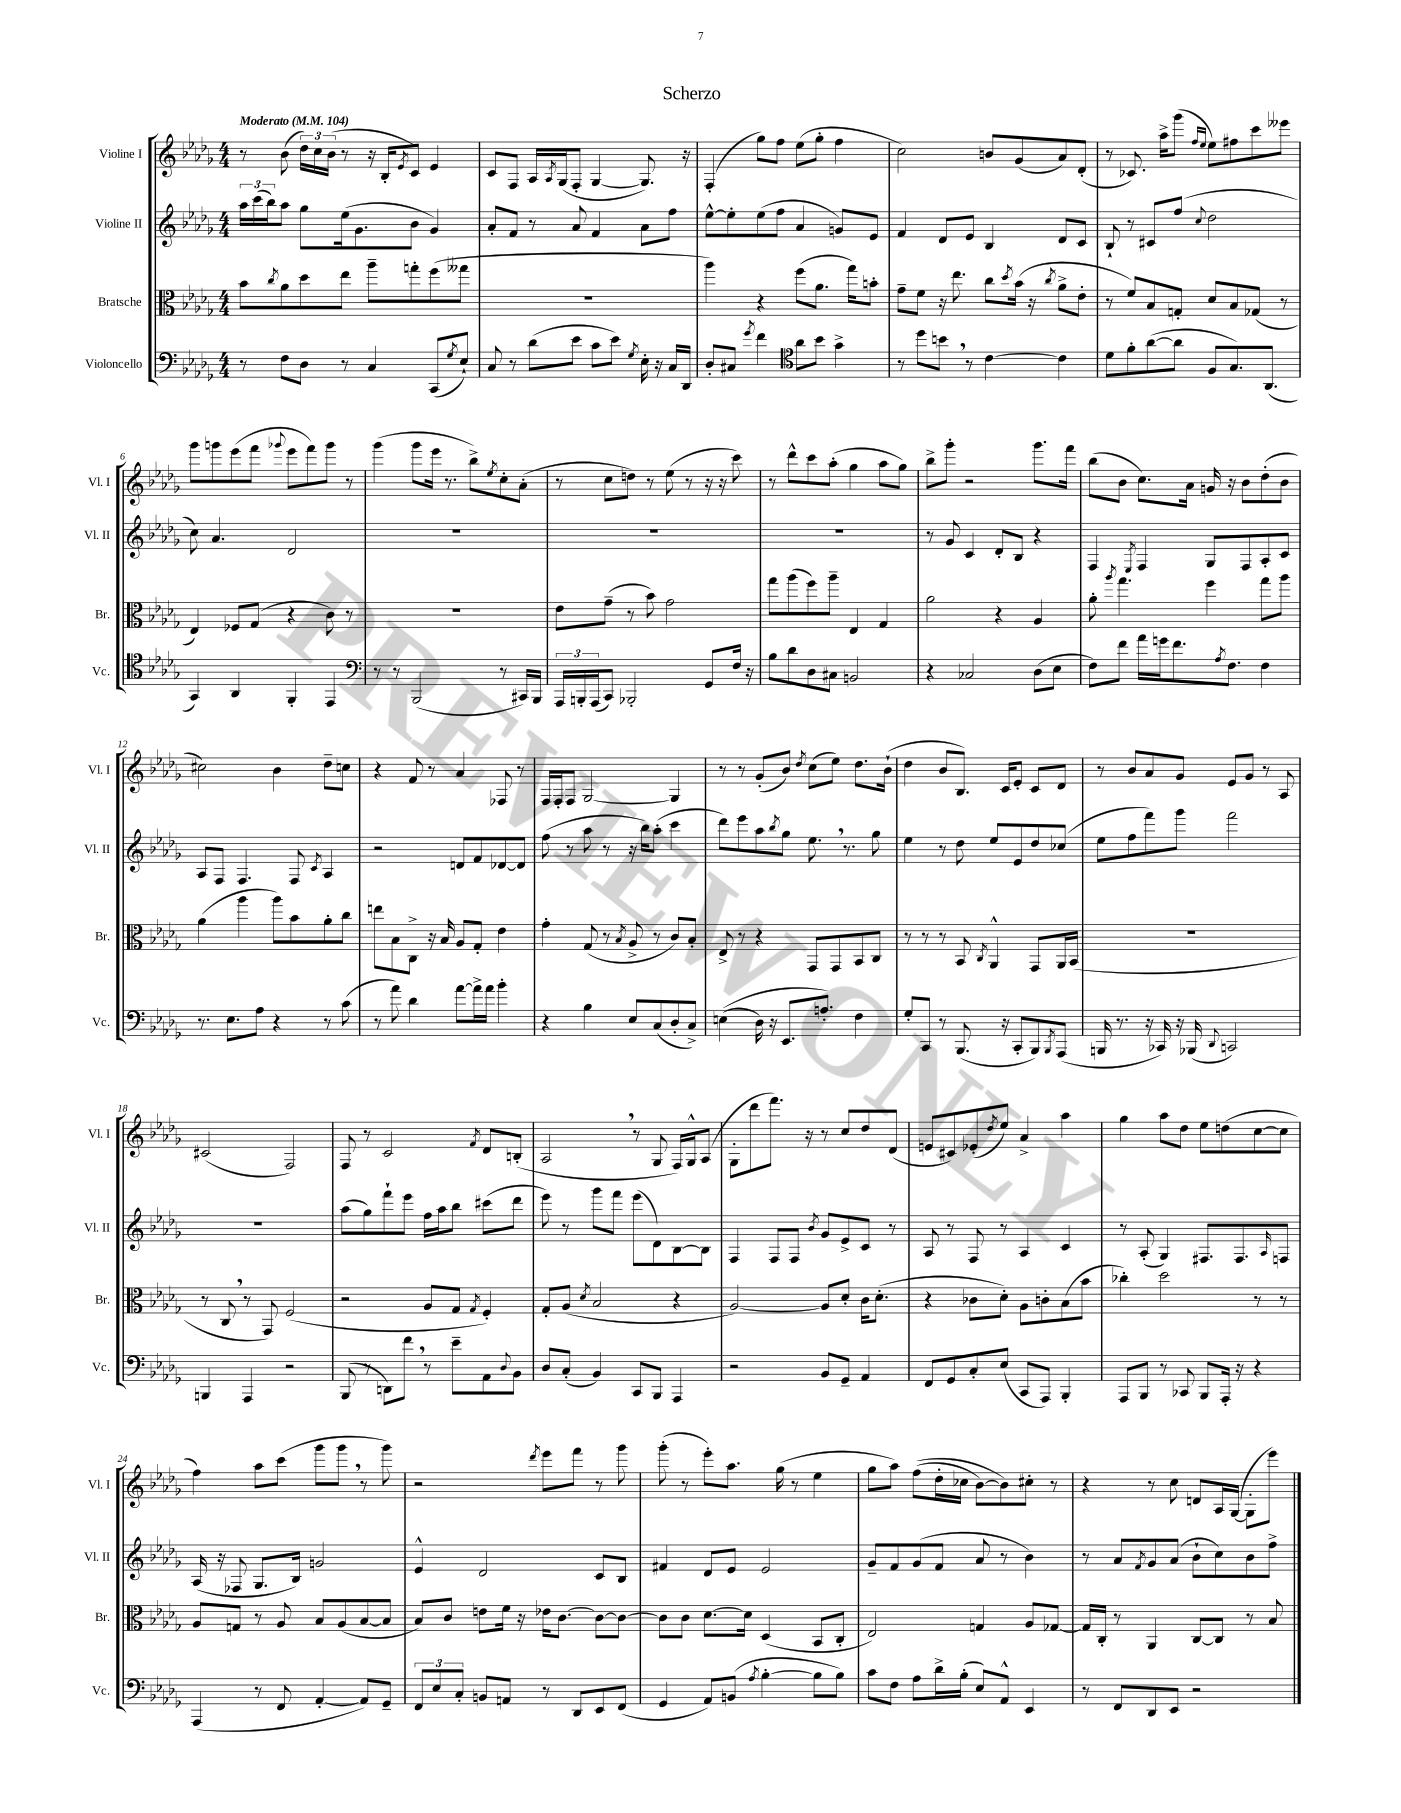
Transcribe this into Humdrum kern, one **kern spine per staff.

**kern	**kern	**kern	**kern
*part4	*part3	*part2	*part1
*staff4	*staff3	*staff2	*staff1
*I"Violoncello	*I"Bratsche	*I"Violine II	*I"Violine I
*I'Vc.	*I'Br.	*I'Vl. II	*I'Vl. I
*clefF4	*clefC3	*clefG2	*clefG2
*k[b-e-a-d-g-]	*k[b-e-a-d-g-]	*k[b-e-a-d-g-]	*k[b-e-a-d-g-]
*M4/4	*M4/4	*M4/4	*M4/4
*MM104	*MM104	*MM104	*MM104
=1	=1	=1	=1
!	!	!	!LO:TX:a:B:t=Moderato
8r	8b-\L	24aa-\LL	8r
.	.	(24ccc\	.
.	.	24bb-\J)	.
.	8qcc/	.	.
8F\L	8a-\	8aa-\J	(8b-\
8D-\J	8dd-\	8gg-\L	24dd-\LL)
.	.	.	24cc\
.	.	.	(24b-\JJ
8r	8ee-\J	(16ee-\k	8r
.	.	8.g-\	.
4C/	8aa-~\L	.	16r
.	.	.	16B-'/KL
.	.	.	8qe-/
.	8ggn'\	8b-\J	8c/J)
(8CC/L	(8ff\	4g-/)	4e-/
8qG-/	.	.	.
8E-`/J)	8gg--X\J	.	.
=2	=2	=2	=2
8C/	1r	8a-'/L	8c/L
8r	.	8f/J	8F/J
(8d-\L	.	8r	16A-/LL
.	.	.	8qA-/
.	.	.	(16G-/J
8e-\J	.	8a-/	8F'/J
8c\L	.	4f/	[4G-/
8e-\J)	.	.	.
8qG-/	.	.	.
16E-'\	.	8a-\L	8.G-/])
16r	.	.	.
16C/LL	.	8ff\J	.
16DD-/JJ	.	.	16r
=3	=3	=3	=3
8D-'/L	4aa-\)	[8ee-^^\L	(4F'/
8C#X/J	.	8ee-'\]	.
8qg-/	.	.	.
4f\	4r	(8ee-\	8gg-\L)
.	.	8ff\J	8ff\J
*clefC4	*	*	*
8a-\L	(8ff\L	4a-/	(8ee-\L
8b-\J	8.a-\J	.	8gg-'\J
4g-^\	.	8gn/L)	4ff\
.	16gg-\KL)	.	.
.	8bn'\J	8e-/J	.
=4	=4	=4	=4
8r	8g-~\L	4f/	2cc\)
8dd-\L	8f\J	.	.
8bn,\J	16r	8d-/L	.
.	8.ee-\	.	.
8r	.	8e-/J	.
[4c\	8cc\L	4B-/	8bn/L
.	8qdd-/	.	.
.	(16b-\Jk	.	(8g-/
.	16r	.	.
.	8qcc/	.	.
4c\]	8a-^\L	8d-/L	8a-/)
.	8e-'\J	8c/J	(8d-'/J
=5	=5	=5	=5
8d-\L	8r	8B-`/	8r
8f'\	8f/L)	8r	8.c-X/)
([8a-\	8B-/	8c#X/L	.
.	.	.	16aa-^\KL
8a-\J]	8Gn'/J	(8ff/J	(8ggg-\J
.	.	.	16qqff/LL
.	.	8qqcc/	16qqee-/JJ
8F/L	8d-/L	2dd-\	8ee-\L)
8.G-/)	8B-/	.	8ff#X\
.	(8G-X/J	.	8ccc\
(8.AA-/J	.	.	.
.	8r	.	8eee--X\J
!!LO:LB:g=z
=6	=6	=6	=6
4GG-/)	4E-/)	8cc\)	8ggg-\L
.	.	4.a-/	8gggn\
4AA-/	8F-X/L	.	(8eee-\
.	(8G-/J	.	8fff\J
.	.	.	8qqggg-X/
4FF'/	4r	2d-/	8eee-\L
.	.	.	8fff\)
4EE-/	8c\)	.	8ggg-\J
.	8r	.	8r
=7	=7	=7	=7
*clefF4	*	*	*
8r	1r	1r	(4ggg-\
8r	.	.	.
(2BBB-/	.	.	8ggg-\L
.	.	.	16eee-\Jk
.	.	.	8.r
.	.	.	8bb-^\L)
.	.	.	8qee-/
8r	.	.	8cc'\
16CC#X/LL)	.	.	(8a-'\J
16BBB-/JJ	.	.	.
=8	=8	=8	=8
24AAA-/LL	8e-\L	1r	8r
24BBBn'/	.	.	.
(24AAA-/J	.	.	.
8CC/J)	(8g-~\J	.	8cc\L
2BBB-X'/	8r	.	8ddn\J)
.	8b-\)	.	8r
.	2g-\	.	(8ee-\
.	.	.	8r
8GG-/L	.	.	16r
.	.	.	16r
16F/Jk	.	.	8ccc\)
16r	.	.	.
=9	=9	=9	=9
8B-\L	8gg-\L	1r	8r
8d-\	(8aa-\	.	8ddd-^^\L
8D-\	8ff\)	.	8ccc\
8C#X\J	8aa-~\J	.	(8aa-'\J
2BBn/	4E-/	.	4gg-\
.	4G-/	.	8aa-\L
.	.	.	8gg-\J)
=10	=10	=10	=10
4r	2a-\	8r	8bb-^\L
.	.	8g-/	8ggg-'\J
2C-X/	.	4c/	2r
.	4r	8d-'/L	.
.	.	8B-/J	.
(8D-\L	4A-/	4r	8.ggg-\L
8E-\J	.	.	.
.	.	.	16fff\Jk
=11	=11	=11	=11
8F\L)	8a-'\	4F/	(8bb-\L
.	8qaa-/	.	.
8f\J	4.gg-\	.	8b-\J
.	.	8qE-/	.
16a-\LL	.	4F/	8.cc\L)
16gn\J	.	.	.
8.f\	.	.	.
.	.	.	16a-\Jk
.	4ff\	8G-/L	16gn/
8qA-/	.	.	.
8.F\J	.	.	16r
.	.	8F/	8b-\L
4F\	8gg-\L	8A-'/	(8dd-'\
.	8aa-\J	8c/J	8b-\J
!!LO:LB:g=z
=12	=12	=12	=12
8.r	(4a-\	8A-/L	2cc#X\)
.	.	8F/J	.
8.E-\L	.	.	.
.	4aa-\	4.F/	.
8A-\J	.	.	.
4r	8aa-\L)	.	4b-\
.	8b-\	8F/	.
.	.	8qc/	.
8r	8a-'\	4A-/	8dd-~\L
(8c\	8cc\J	.	8ccn\J
=13	=13	=13	=13
8r	8een\L	2r	4r
8a-\)	8B-\	.	.
4d-\	8C^\J	.	8f/
.	16r	.	8r
.	16B-/	.	.
[8a-\L	8A-/L	8dn/L	4a-/
16a-^\L]	8G-'/J	8f/	.
16a-\JJ	.	.	.
4b-'\	4e-\	[8d-X/	8F-X/
.	.	8d-/J]	8r
=14	=14	=14	=14
4r	4g-'\	(8ff\	16F/LL
.	.	.	16F'/J
.	.	8r	8F/J
4B-\	(8G-/	8aa-\	[2G-/
.	8r	8r	.
.	8qB-/	.	.
8E-/L	8A-^/	16r	.
.	.	16bb-\KL)	.
(8C/	8r	(8aa-'\J	.
8D-'/	8c/L)	4ccc\	4G-/]
8C^/J)	8B-'/J	.	.
=15	=15	=15	=15
((4En\	8E-^/	8ddd-\L)	8r
.	8r	8eee-\	8r
16D-\)	4r	8aa-\	(8g-'/L
16r	.	.	.
.	.	8qbb-/	.
8.EE-/L	.	8gg-\J	8b-/J)
.	.	.	8qdd-/
.	8GG-/L	8.ee-,\	(8cc\L
8.An'/J)	.	.	.
.	8GG-/	.	8ee-\J)
.	.	8.r	.
4F\	8BB-/	.	8.dd-\L
.	8C/J	8gg-\	.
.	.	.	(16b-`\Jk
=16	=16	=16	=16
8G-'/L	8r	4ee-\	4dd-\
8CC/J	8r	.	.
8r	8r	8r	8b-/L
(8.BBB-/	8BB-/	8dd-\	8.B-/J)
.	8qC/	.	.
.	4AA-^^/	8ee-/L	.
16r	.	.	16c/KL
8CC'/L	.	8e-/	8e-'/J
8BBB-/)	8GG-/L	8dd-/	8c/L
8qBBB-/	.	.	.
(8AAA-/J	16AA-/L	(8cc-X/J	8d-/J
.	(16BB-/JJ	.	.
=17	=17	=17	=17
16BBBn/	1r	8ee-\L	8r
8.r	.	.	.
.	.	8ff\	8b-/L
16r	.	8fff\)	8a-/
16CC-X/)	.	.	.
16r	.	8ggg-\J	8g-/J
(16BBB-X/	.	.	.
8qqDD-/	.	.	.
2CCn/)	.	2fff\	8e-/L
.	.	.	8g-/J
.	.	.	8r
.	.	.	8A-/
!!LO:LB:g=z
=18	=18	=18	=18
4BBBn/	8r	1r	(2c#X/
.	8C,/	.	.
4AAA-/	8r	.	.
.	8GG-/)	.	.
2r	(2F/	.	2F/)
=19	=19	=19	=19
(8BBB-/	2r	(8aa-\L	8F/
8r	.	8gg-\)	8r
8DDn\L)	.	8fff`\	2c/
8f,\J	.	8eee-\J	.
8r	8A-/L	16ff\LL	.
.	.	16aa-\J	.
8e-~\L	8G-/J	8bb-\J	.
.	8qG-/	.	8qf/
8AA-\	4F'/)	(8ccc#X\L	8d-/L
8qqD-/	.	.	.
8BB-\J	.	8ddd-\J	(8Bn'/J
=20	=20	=20	=20
8D-/L	8G-'/L	8eee-\)	2A-,/
(8C'/J	(8A-/J	8r	.
.	8qd-/	.	.
4BB-/)	2B-/	8ggg-\L	.
.	.	8fff\J	.
8CC/L	.	(8eee-\L	8r
8BBB-/J	.	8d-\)	8G-/
4AAA-/	4r	[8B-\	16F/LL)
.	.	.	16G-^^/J
.	.	8B-\J]	(8A-/J
=21	=21	=21	=21
2r	[2A-/)	4F/	8G-'\L
.	.	.	8ddd-\
.	.	8F/L	8.fff\J)
.	.	8F/J	.
.	.	.	16r
.	.	8qb-/	.
8BB-/L	8A-/L]	8g-/L	8r
8GG-~/J	8d-'/J	8e-^/	8cc/L
4AA-/	16c\KL	8c/J	8dd-/
.	(8.d-'\J	.	.
.	.	8r	(8d-/J
=22	=22	=22	=22
8FF/L	4r	8A-/	8en/L
8GG-/	.	8r	8c#X/)
8C'/	8c-X\L	8F/	(8e-X'/
.	.	.	8qdd-/
(8E-/J	8d-'\J)	8r	8ee-/J)
8CC/L	8A-\L	4A-/	4a-^/
8AAA-/J)	8cn'\	.	.
4BBB-'/	(8B-\	4c/	4aa-\
.	8b-\J	.	.
=23	=23	=23	=23
8AAA-/L	4cc-X'\)	8r	4gg-\
8BBB-/J	.	(8A-'/	.
8r	2dd-\	4G-/)	8aa-\L
8CC-X/	.	.	8dd-\J
8BBB-/L	.	8.F#X/L	8ee-\L
16AAA-'/Jk	.	.	(8ddn\
16r	.	8.F#/	.
4r	8r	.	[8cc\
.	.	16qqA-/	.
.	8r	8Fn/J	8cc\J]
!!LO:LB:g=z
=24	=24	=24	=24
(4AAA-/	8A-/L	(16A-/	4ff\)
.	.	16r	.
.	8Gn/J	8F-X/	.
8r	8r	8.G-/L	8aa-\L
8FF/	8A-/	.	(8ccc\J
.	.	16B-/Jk)	.
[4AA-'/	8B-/L	2gn/	8ggg-\L
.	(8A-/	.	8ggg-,\J
8AA-/L])	[8B-/	.	8r
8GG-~/J	8B-/J]	.	8ggg-\)
=25	=25	=25	=25
12FF/L	8B-/L)	4e-^^/	2r
12E-/	.	.	.
.	8c/J	.	.
12C'/J	.	.	.
8BBn/L	8en\L	2d-/	.
8AAn/J	16f\Jk	.	.
.	16r	.	.
.	.	.	8qddd-/
8r	16e-X\KL	.	8eee-\L
.	[8.c\J	.	.
8DD-/L	.	.	8fff\J
8EE-/	8c\L_	8c/L	8r
(8FF/J	8c\J_	8B-/J	8ggg-\
=26	=26	=26	=26
4GG-/	8c\L]	4f#X/	(8ggg-'\
.	8c\J	.	8r
8AA-/L)	[8.d-\L	8d-/L	8eee-'\L)
(8BBn/J	.	8e-/J	8.aa-\J
.	16d-\Jk]	.	.
8qA-/	.	.	.
[4B-'\	(4D-/	2e-/	.
.	.	.	(16gg-\
.	.	.	8r
8B-\L]	8BB-/L	.	4ee-\
8B-\J)	8C'/J	.	.
=27	=27	=27	=27
8c\L	2E-/)	8g-~/L	8gg-\L
8F\J	.	8f/	8aa-\J)
8A-\L	.	(8g-/	((8ff\L
16d-^\L	.	8f/J	16dd-'\L
(16B-'\JJ	.	.	16cc-X\JJ
8E-/L)	4Gn/	8a-/	[8b-\L)
8AA-^^/J	.	8r	8b-\])
4EE-/	8A-/L	4b-\)	8cc#X'\J
.	[8G-X/J	.	8r
=28	=28	=28	=28
8r	16G-/LL]	8r	4r
.	16C'/JJ	.	.
8FF/L	8r	8a-/L	.
.	.	8qf/	.
8DD-/	4AA-/	8g-/	8r
8EE-/J	.	(8a-/J	8cc\
2r	[8C/L	8b-`\L	8dn/L
.	8C/J]	8cc\)	16A-/L
.	.	.	([16G-/JJ
.	8r	8b-\	8G-'\L]
.	8B-/	8ff^\J	8eee-\J)
==	==	==	==
*-	*-	*-	*-
